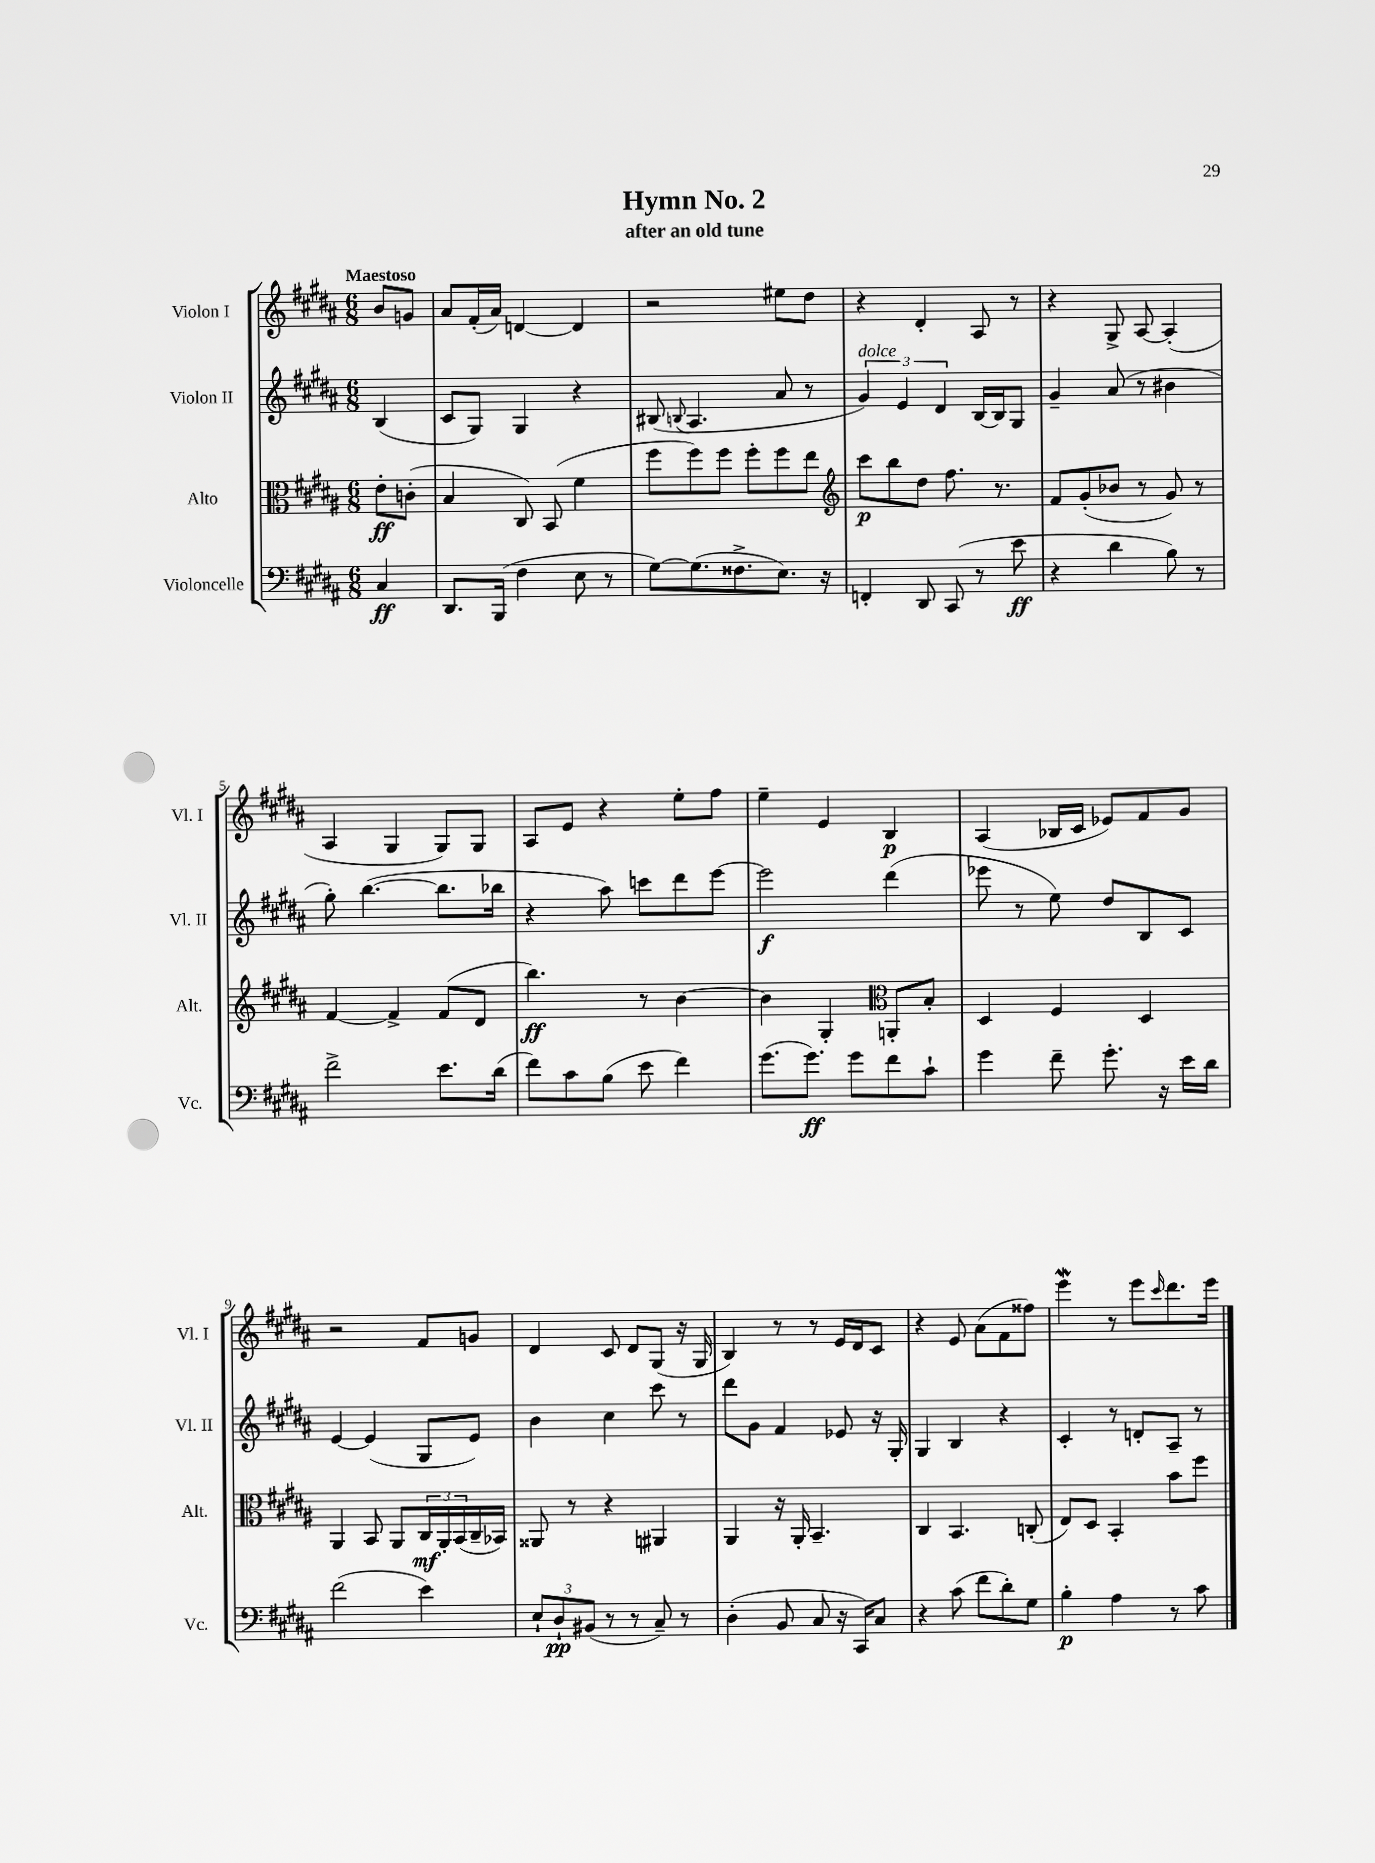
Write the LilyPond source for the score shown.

\header { title = "Hymn No. 2" subtitle = "after an old tune" }
<<
\new StaffGroup <<
\new Staff = "s0" \with { instrumentName = "Violon I" shortInstrumentName = "Vl. I" } {
    \clef treble \key b \major \numericTimeSignature \time 6/8 \partial 4 \tempo "Maestoso"
    b'8 g'8 |
    ais'8 fis'16-.( ais'16) d'4~ d'4 |
    r2 eis''8 dis''8 |
    r4 dis'4-. ais8 r8 |
    r4 gis8-> ais8~ ais4-.( |
    ais4 gis4 gis8) gis8 |
    ais8 e'8 r4 e''8-. fis''8 |
    e''4-- e'4 b4\p |
    ais4( bes16 cis'16 ees'8) fis'8 gis'8 |
    r2 fis'8 g'8 |
    dis'4 cis'8 dis'8 gis8( r16 gis16 |
    b4) r8 r8 e'16 dis'16 cis'8 |
    r4 e'8 ais'8( fis'8 fisis''8) |
    e'''4\mordent r8 e'''8 \grace { cis'''16 } dis'''8. e'''16 \bar "|." |
}
\new Staff = "s1" \with { instrumentName = "Violon II" shortInstrumentName = "Vl. II" } {
    \clef treble \key b \major \numericTimeSignature \time 6/8 \partial 4
    b4( |
    cis'8 gis8) gis4 r4 |
    bis8( \appoggiatura { b8 } ais4. ais'8 r8 |
    \tuplet 3/2 { gis'4^\markup { \italic "dolce" }) e'4 dis'4 } b16~ b16 gis8 |
    gis'4-- ais'8( r8 bis'4 |
    gis''8-.) b''4.~( b''8. bes''16 |
    r4 ais''8) c'''8 dis'''8 e'''8~ |
    e'''2\f dis'''4( |
    ees'''8 r8 e''8) dis''8 b8 cis'8 |
    e'4~ e'4( gis8 e'8) |
    b'4 cis''4 cis'''8 r8 |
    dis'''8 gis'8 fis'4 ees'8 r16 gis16-. |
    gis4 b4 r4 |
    cis'4-. r8 d'8-. ais8-- r8 \bar "|." |
}
\new Staff = "s2" \with { instrumentName = "Alto" shortInstrumentName = "Alt." } {
    \clef alto \key b \major \numericTimeSignature \time 6/8 \partial 4
    e'8-.\ff c'8-.( |
    b4 cis8) b,8( fis'4 |
    fis''8 fis''8) fis''8 fis''8-. fis''8 e''8 |
    \clef treble cis'''8\p b''8 dis''8 fis''8. r8. |
    fis'8 gis'8-.( bes'8 r8 gis'8) r8 |
    fis'4~ fis'4-> fis'8( dis'8 |
    b''4.\ff) r8 b'4~ |
    b'4 gis4-. \clef alto a,8-. b8-. |
    dis4 fis4 dis4 |
    ais,4 b,8 ais,8 \tuplet 3/2 { cis16\mf ais,16-. b,16( } cis16-- bes,16) |
    aisis,8 r8 r4 ais,4 |
    ais,4 r16 ais,16-. b,4.-- |
    cis4 b,4. c8-.( |
    e8) dis8 b,4-. b'8 fis''8 \bar "|." |
}
\new Staff = "s3" \with { instrumentName = "Violoncelle" shortInstrumentName = "Vc." } {
    \clef bass \key b \major \numericTimeSignature \time 6/8 \partial 4
    cis4\ff |
    dis,8. b,,16( fis4 e8 r8 |
    gis8~) gis8.( fisis8.-> e8.) r16 |
    f,4-. dis,8 cis,8( r8 e'8\ff |
    r4 dis'4 b8) r8 |
    fis'2-> e'8. dis'16( |
    fis'8) cis'8 b8( e'8 fis'4) |
    gis'8.( gis'8.\ff) gis'8 fis'8 cis'8-! |
    gis'4 fis'8-- gis'8.-. r16 e'16 dis'16 |
    fis'2( e'4) |
    \tuplet 3/2 { e8-! dis8-!\pp bis,8( } r8 r8 cis8--) r8 |
    dis4-.( b,8 cis8 r16 cis,16) cis8 |
    r4 cis'8( fis'8 dis'8-.) gis8 |
    b4-.\p ais4 r8 cis'8 \bar "|." |
}
>>
>>
